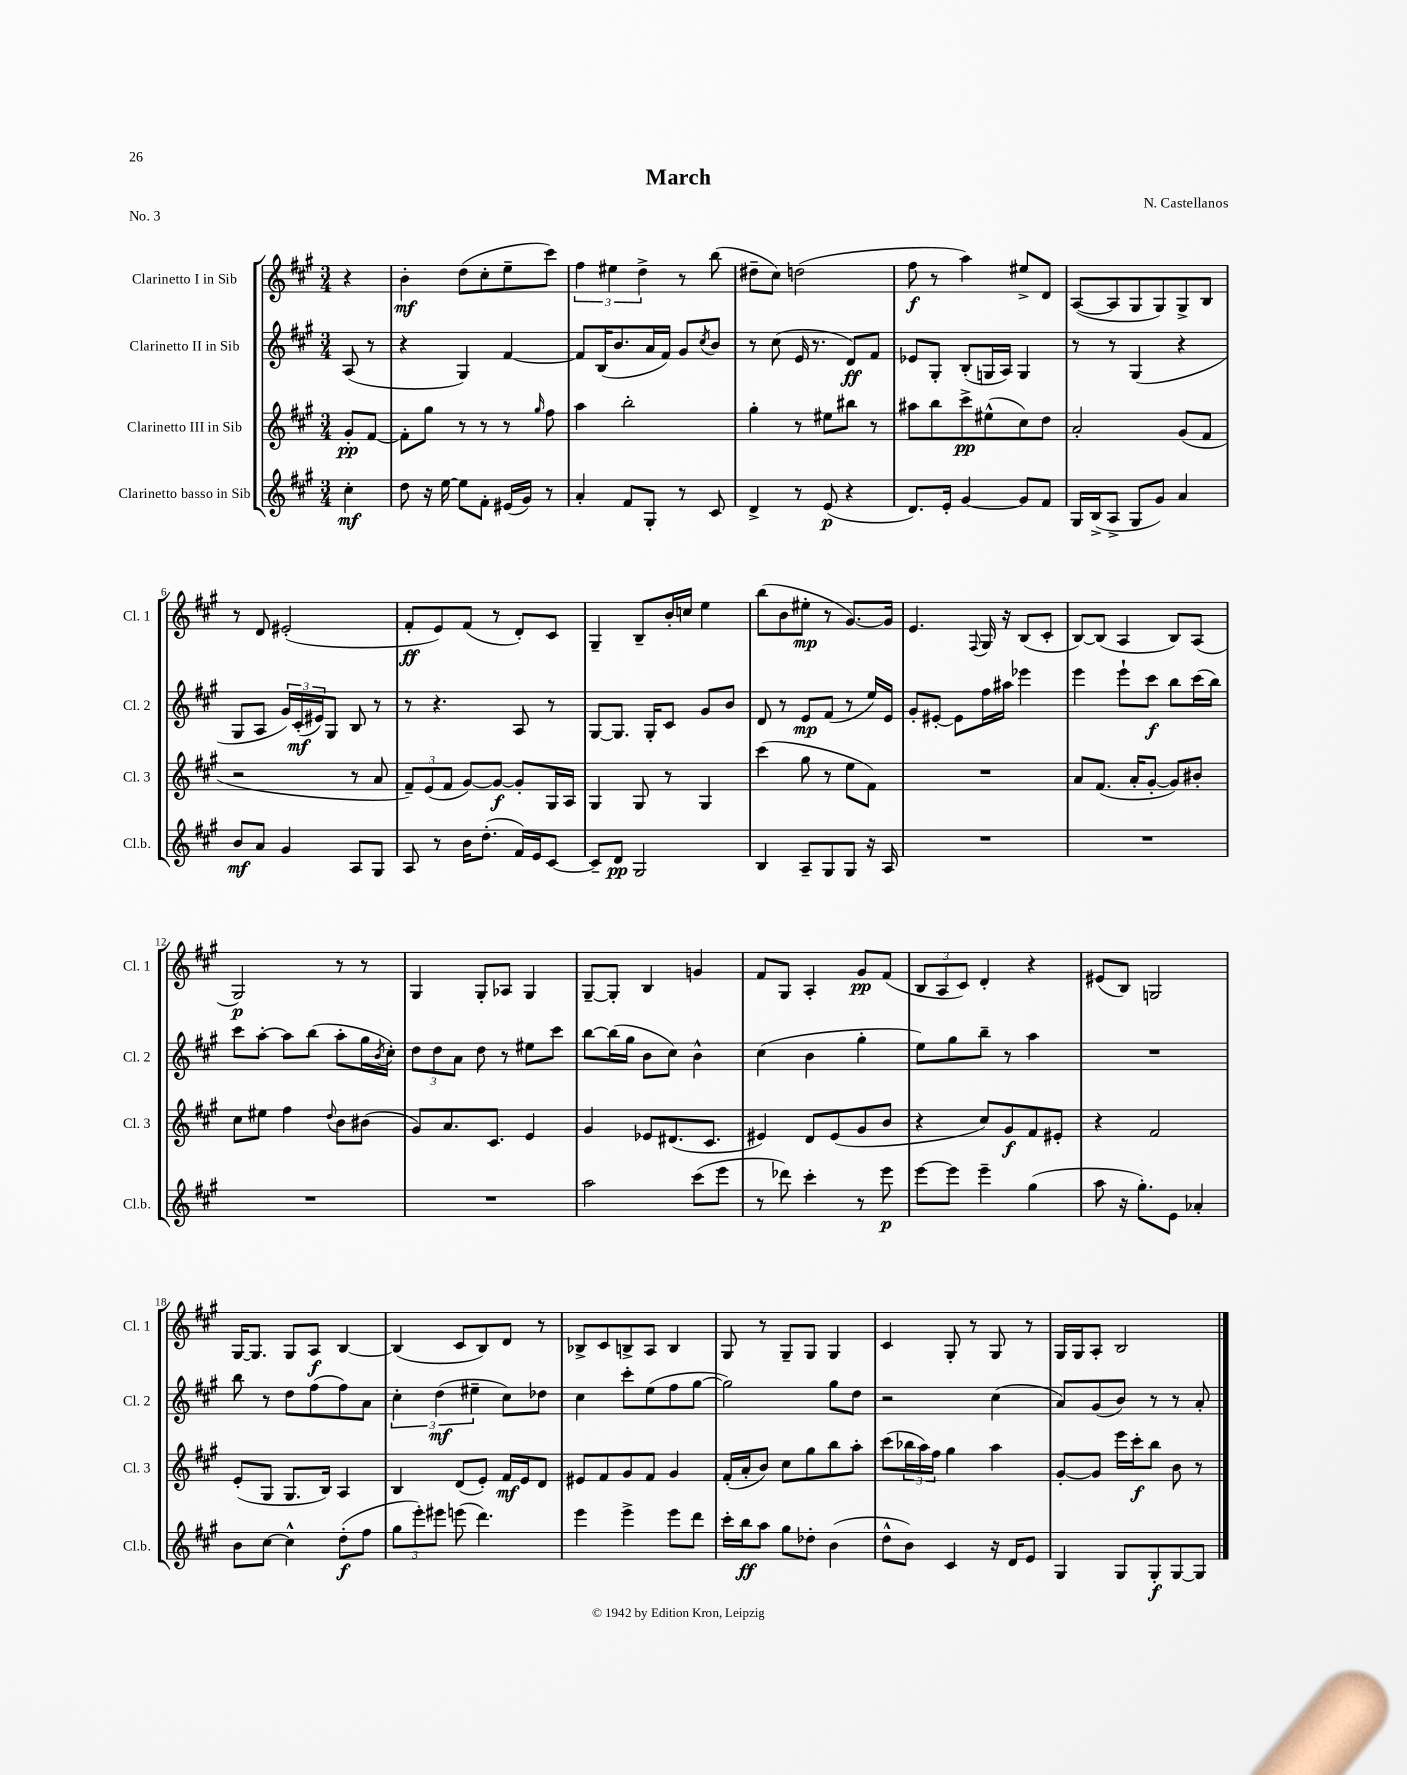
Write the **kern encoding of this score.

**kern	**kern	**kern	**kern
*staff4	*staff3	*staff2	*staff1
*clefG2	*clefG2	*clefG2	*clefG2
*k[f#c#g#]	*k[f#c#g#]	*k[f#c#g#]	*k[f#c#g#]
*M3/4	*M3/4	*M3/4	*M3/4
4cc#'	8g#'	(8A	4r
.	[8f#	8r	.
=	=	=	=
8dd	8f#']	4r	4b'
16r	8gg#	.	.
[16ee	.	.	.
8ee]	8r	4G#)	(8dd
8f#'	8r	.	8cc#'
(16e#	8r	[4f#	8ee~
16g#)	.	.	.
.	16qqgg#	.	.
8r	8ff#	.	8ccc#)
=	=	=	=
4a'	4aa	8f#]	6ff#
.	.	(16B	.
.	.	.	6ee#
.	.	8.b	.
8f#	2bb'	.	.
.	.	.	6dd^
8G#'	.	16a	.
.	.	16f#)	.
8r	.	8g#	8r
.	.	8qcc#	.
8c#	.	8b	(8bb
=	=	=	=
4d^	4gg#'	8r	8dd#~
.	.	(8cc#	8cc#)
8r	8r	16e	(2dd
.	.	8.r	.
(8e	8ee#	.	.
4r	8bb#	8d)	.
.	8r	8f#	.
=	=	=	=
8.d)	8aa#	8e-	8ff#
.	8bb	8G#'	8r
16e'	.	.	.
[4g#	8ccc#^	(8B'	4aa)
.	(8ee#^^	16G	.
.	.	16A)	.
8g#]	8cc#)	4G	8ee#^
8f#	8dd	.	8d
=	=	=	=
16G#	2a'	8r	([8A
(16B^	.	.	.
8A^	.	8r	8A]
8G#	.	(4G#	8G#
8g#)	.	.	8G#)
4a	(8g#	4r	8G#^
.	8f#	.	8B
=	=	=	=
8b	2r	8G#	8r
8a	.	8A	8d
4g#	.	24g#)	(2e#'
.	.	(24c#'	.
.	.	24e#)	.
.	.	8G#	.
8A	8r	8B	.
8G#	8a	8r	.
=	=	=	=
8A	12f#~)	8r	8f#'
.	(12e	.	.
8r	.	4.r	8e)
.	12f#	.	.
16b	[8g#)	.	(8f#
(8.dd'	.	.	.
.	8g#_	.	8r
16f#)	8g#']	8A	8d')
16e	.	.	.
[8c#	16G#	8r	8c#
.	16A	.	.
=	=	=	=
8c#~]	4G#	[8G#	4G#~
8d	.	8.G#]	.
2G#	8G#	.	8B~
.	.	16G#'	.
.	8r	8c#	16b'
.	.	.	16cc
.	4G#	8g#	4ee
.	.	8b	.
=	=	=	=
4B	(4ccc#	8d	(8bb
.	.	8r	8b
8A~	8gg#	8e	8ee#'
8G#	8r	(8f#	8r
8G#	8ee	8r	[8.g#)
16r	8f#)	16ee)	.
16A	.	16e	16g#]
=	=	=	=
2.r	2.r	8g#'	4.e
.	.	[8e#'	.
.	.	8e#]	.
.	.	.	8qqF#
.	.	16ff#	16G#
.	.	16aa#	16r
.	.	4eee-	(8B
.	.	.	8c#'
=	=	=	=
2.r	8a	4eee	[8B)
.	(8.f#	.	(8B]
.	.	8eee`	4A
.	16a'	.	.
.	[8g#'	8ccc#	.
.	8g#])	8bb	8B)
.	8b#'	(16ccc#	(8A
.	.	16bb)	.
=	=	=	=
2.r	8cc#	8ccc#	2G#)
.	8ee#	[8aa'	.
.	4ff#	8aa]	.
.	.	(8bb	.
.	8qqdd	.	.
.	8b	8aa'	8r
.	(8b#	16gg#	8r
.	.	8qb	.
.	.	16cc#')	.
=	=	=	=
2.r	8g#)	12dd	4G#
.	.	12dd	.
.	8.a	.	.
.	.	12a	.
.	.	8dd	8G#'
.	8.c#	.	.
.	.	8r	8A-
.	4e	8ee#	4G#
.	.	8ccc#	.
=	=	=	=
2aa	4g#	[8bb	[8G#~
.	.	(16bb]	8G#']
.	.	16gg#	.
.	8e-	8b	4B
.	(8.d#	8cc#)	.
(8ccc#	.	4b^^	4g
.	8.c#	.	.
8eee	.	.	.
=	=	=	=
8r	4e#)	(4cc#	8f#
8ddd-)	.	.	8G#
4ccc#'	8d	4b	4A'
.	(8e#	.	.
8r	8g#	4gg#'	8g#
8eee	8b	.	(8f#
=	=	=	=
[8eee	4r	8ee)	12B
.	.	.	12A
8eee]	.	8gg#	.
.	.	.	12c#)
4eee~	8cc#)	8bb~	4d'
.	8g#	8r	.
(4gg#	8f#	4aa	4r
.	8e#'	.	.
=	=	=	=
8aa	4r	2.r	(8e#
16r	.	.	8B)
8.gg#')	.	.	.
.	2f#	.	2G
8e	.	.	.
4a-'	.	.	.
=	=	=	=
8b	(8e'	8bb	[16G#
.	.	.	8.G#]
[8cc#	8G#	8r	.
4cc#^^]	8.G#	8dd	8G#
.	.	(8ff#	8A
.	16B)	.	.
(8dd'	4A	8ff#)	[4B
8ff#	.	8a	.
=	=	=	=
12gg#	4B	6cc#'	(4B]
12eee')	.	.	.
12eee#	.	(6dd	.
(8eee	(8d	.	8c#
.	.	6ee#~	.
4.ddd)	8e')	.	8B)
.	16f#	8cc#)	8d
.	16e	.	.
.	8d	8dd-	8r
=	=	=	=
4eee	8e#	4cc#	8B-^
.	8f#	.	8c#
4eee^	8g#	8ccc#'	8B^
.	8f#	(8ee	8A
8eee	4g#	8ff#	4B
8ddd	.	[8gg#	.
=	=	=	=
16ccc#'	(16f#'	2gg#])	8G#
16bb	16a'	.	.
8aa	8b)	.	8r
8gg#	8cc#	.	8G#~
8dd-'	8gg#	.	8G#
(4b	8bb	8gg#	4G#
.	8aa'	8dd	.
=	=	=	=
8dd^^	(8ccc#	2r	4c#
8b)	24bb-	.	.
.	24aa)	.	.
.	24ff#	.	.
4c#	4gg#	.	8G#'
.	.	.	8r
16r	4aa	(4cc#	8G#
16d	.	.	.
8e	.	.	8r
=	=	=	=
4G#	[8g#'	8a)	16G#
.	.	.	16G#
.	8g#]	(8g#	8A'
8G#	16eee	8b)	2B
.	16ccc#'	.	.
8G#'	8bb	8r	.
[8G#	8b	8r	.
8G#]	8r	8a'	.
==	==	==	==
*-	*-	*-	*-
